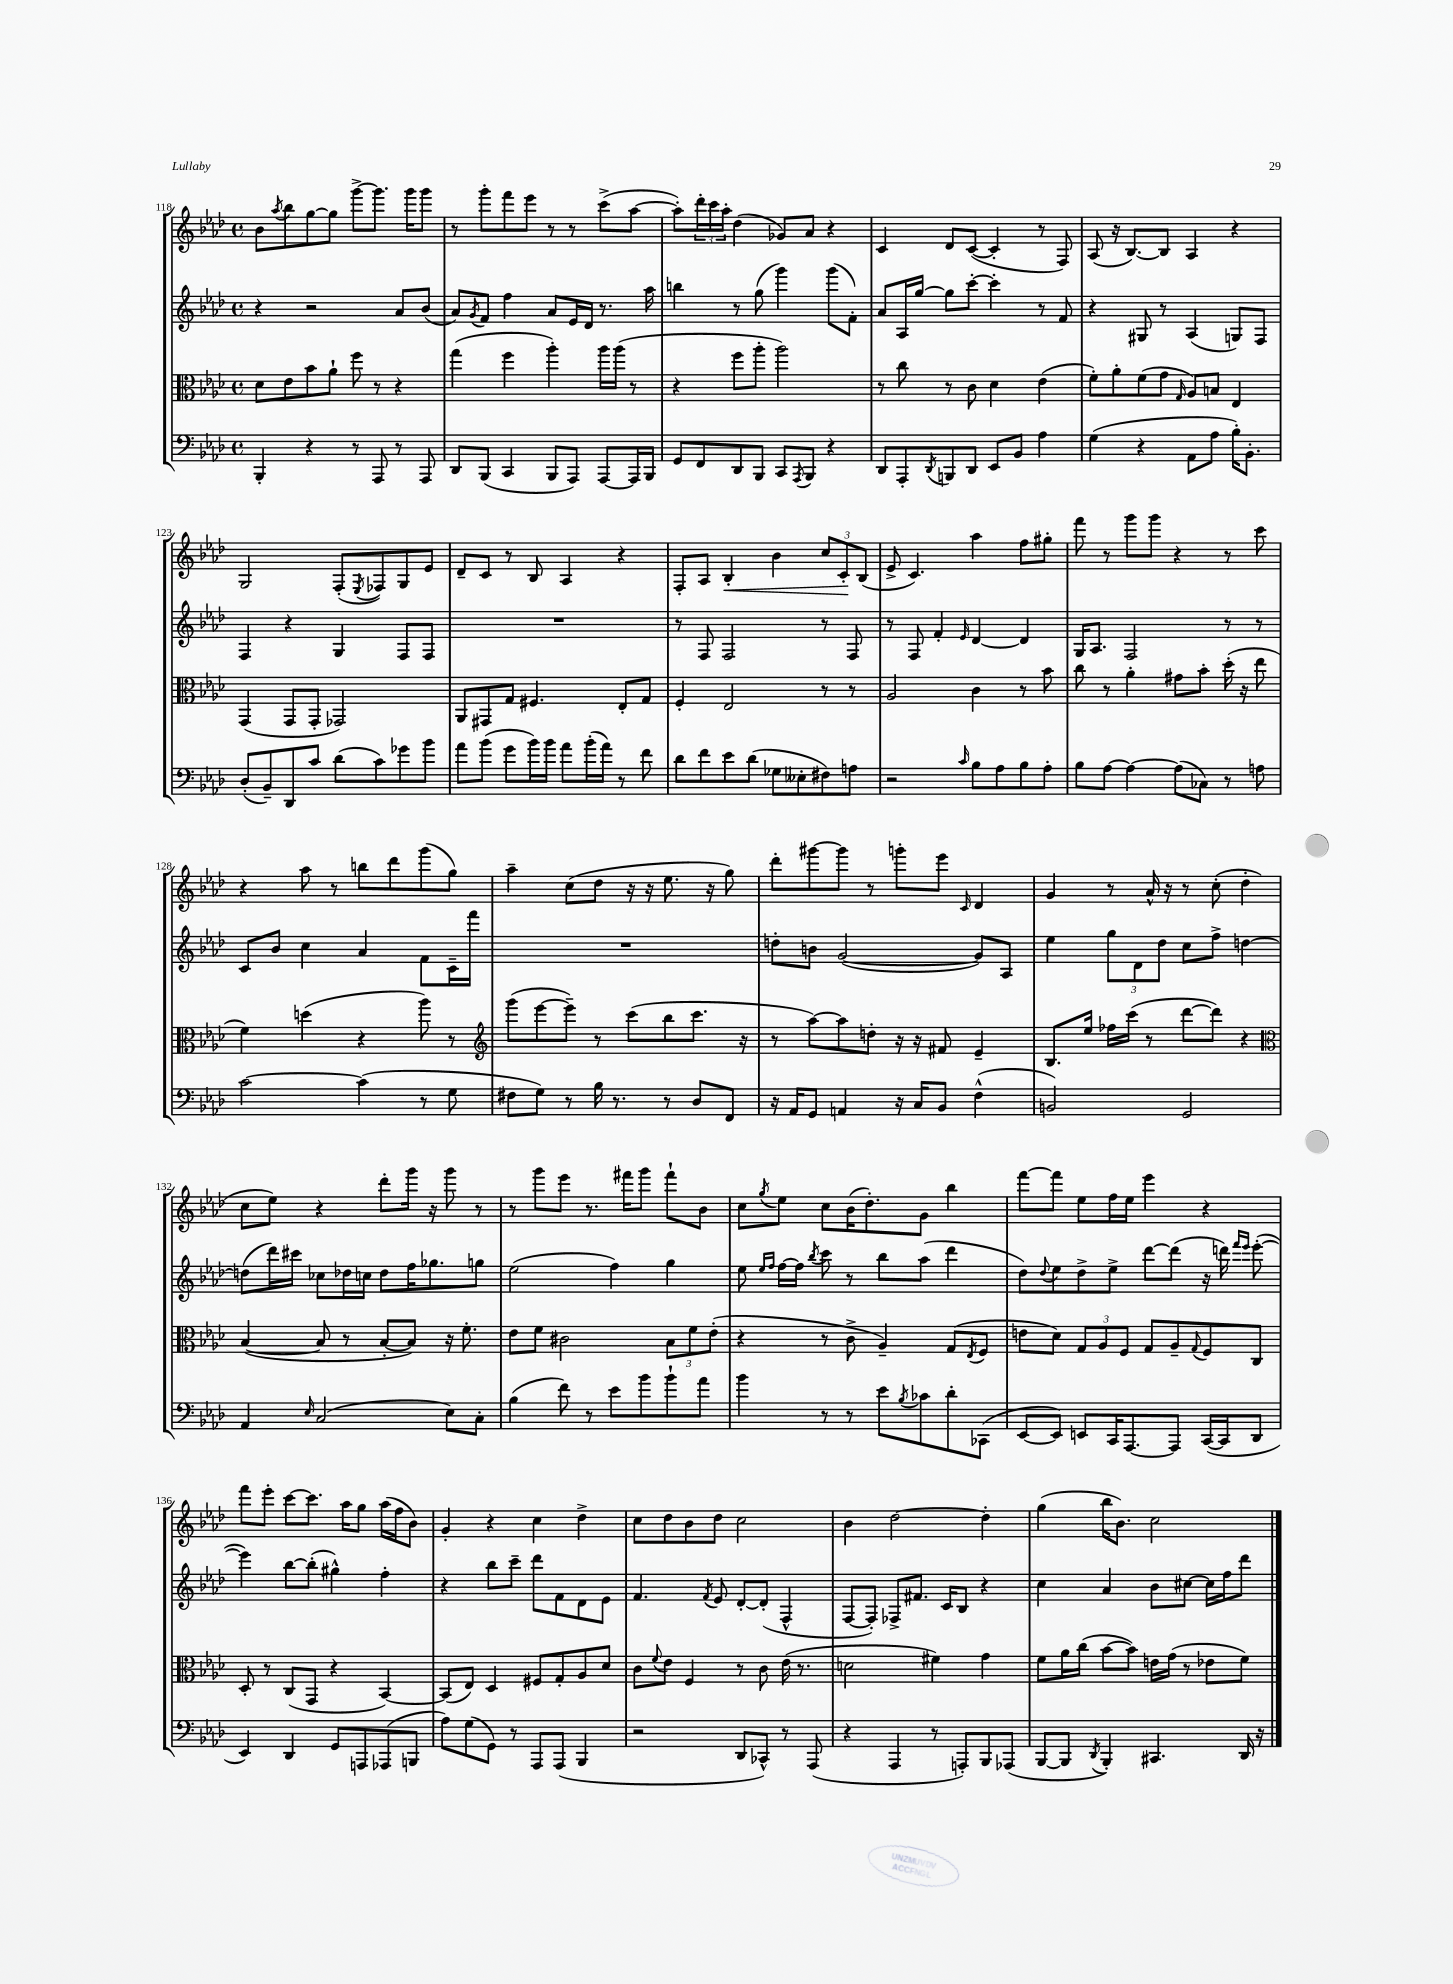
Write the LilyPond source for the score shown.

<<
\new StaffGroup <<
\new Staff = "s0" {
    \clef treble \key aes \major \defaultTimeSignature \time 4/4
    bes'8 \acciaccatura { aes''8 } bes''8 g''8~ g''8 g'''8~-> g'''8. g'''16 g'''8 |
    r8 g'''8-. f'''8 ees'''8 r8 r8 c'''8->( aes''8~ |
    aes''8-.) \tuplet 3/2 { des'''16-. c'''16 aes''16-. } des''4( ges'8) aes'8 r4 |
    c'4 des'8 c'8~( c'4-. r8 f8) |
    aes8( r16 bes8.~) bes8 aes4 r4 |
    g2 f8-.( \acciaccatura { ees8 } fes8) g8 ees'8 |
    des'8-- c'8 r8 bes8 aes4 r4 |
    f8-. aes8 bes4-.\< bes'4 \tuplet 3/2 { c''8 c'8-.\! bes8( } |
    ees'8-> c'4.) aes''4 f''8 gis''8-. |
    f'''8 r8 g'''8 g'''8 r4 r8 c'''8 |
    r4 aes''8 r8 b''8 des'''8 g'''8( g''8) |
    aes''4-- c''8( des''8 r16 r16 ees''8. r16 g''8) |
    des'''8-. gis'''8~ gis'''8 r8 g'''8-. ees'''8 \grace { c'16 } des'4 |
    g'4 r8 aes'16-^ r16 r8 c''8-.( des''4-. |
    c''8 ees''8) r4 des'''8-. g'''16 r16 g'''8 r8 |
    r8 g'''8 ees'''8 r8. fis'''16 g'''8 fis'''8-! bes'8 |
    c''8 \acciaccatura { g''8 } ees''8 c''8 bes'16( des''8.-.) g'8 bes''4 |
    f'''8~ f'''8 ees''8 f''16 ees''16 ees'''4 r4 |
    f'''8 ees'''8-. c'''8~ c'''8. aes''16 g''8 aes''16( f''16 bes'8) |
    g'4-. r4 c''4 des''4-> |
    c''8 des''8 bes'8 des''8 c''2 |
    bes'4 des''2~ des''4-. |
    g''4( bes''16 bes'8.) c''2 \bar "|." |
}
\new Staff = "s1" {
    \clef treble \key aes \major \defaultTimeSignature \time 4/4
    r4 r2 aes'8 bes'8( |
    aes'8) \acciaccatura { g'8 } f'8 f''4 aes'8 ees'16 des'16 r8. aes''16 |
    b''4 r8 g''8( g'''4) g'''8( f'8-.) |
    aes'8 aes16 g''16~ g''8 c'''8~-. c'''4-. r8 f'8 |
    r4 gis8 r8 aes4( g8) f8 |
    f4 r4 g4 f8 f8 |
    R1 |
    r8 f8 f2 r8 f8 |
    r8 f8 f'4-. \grace { ees'16 } des'4~ des'4 |
    g16 aes8. f2 r8 r8 |
    c'8 bes'8 c''4 aes'4 f'8 c'16-- f'''16 |
    R1 |
    d''8-. b'8 g'2~( g'8) aes8 |
    ees''4 \tuplet 3/2 { g''8 des'8 des''8 } c''8 f''8-> d''4~ |
    d''8( des'''16) cis'''16 ces''8 des''16 c''16 des''8 f''16 ges''8. g''8 |
    ees''2( f''4) g''4 |
    ees''8 \grace { ees''16 f''16 } f''16~ f''16 \acciaccatura { bes''8 } c'''8 r8 bes''8 aes''8( des'''4 |
    des''8) \appoggiatura { des''8 } ees''8 des''8-> ees''8-> des'''8~ des'''8( r16 d'''16) \grace { f'''16 ees'''16 } ees'''8~-.( |
    ees'''4) bes''8~ bes''8-.( gis''4-^) f''4-. |
    r4 bes''8 c'''8-- des'''8 f'8 des'8 ees'8 |
    f'4. \acciaccatura { f'8 } ees'8 des'8~-. des'8-.( f4-^ |
    f8~ f8-.) fes8-> fis'8. c'16 bes8 r4 |
    c''4 aes'4 bes'8 cis''8~ cis''16 f''16 des'''8 \bar "|." |
}
\new Staff = "s2" {
    \clef alto \key aes \major \defaultTimeSignature \time 4/4
    des'8 ees'8 bes'8 aes'8-! f''8 r8 r4 |
    g''4( f''4 aes''4-.) aes''16 aes''16( r8 |
    r4 f''8 aes''8-. aes''2) |
    r8 c''8 r8 c'8 des'4 ees'4( |
    f'8-.) aes'8-. f'8( g'8 \grace { g16 } aes8) b8 ees4 |
    g,4( g,8 g,8-. ges,2) |
    aes,8 gis,8 g8 fis4. ees8-. g8 |
    f4-. ees2 r8 r8 |
    aes2 c'4 r8 bes'8 |
    c''8 r8 aes'4-. gis'8 bes'8-. des''16-.( r16 ees''8 |
    f'4) d''4( r4 aes''8) r8 |
    \clef treble g'''8( ees'''8~ ees'''8--) r8 c'''8( bes''8 c'''8. r16 |
    r8 aes''8~) aes''8 d''8-. r16 r16 fis'8 ees'4-- |
    bes8. ees''16 fes''16 c'''16( r8 des'''8~ des'''8) r4 |
    \clef alto bes4~( bes8 r8 bes8~-. bes8) r16 f'8.-. |
    ees'8 f'8 cis'2 \tuplet 3/2 { bes8 f'8 ees'8-.( } |
    r4 r8 c'8-> aes4--) g8( \acciaccatura { ees8 } f8 |
    e'8 des'8) \tuplet 3/2 { g8 aes8 f8 } g8 aes8-- \appoggiatura { g8 } f8 c8 |
    des8-. r8 c8( g,8 r4 bes,4~) |
    bes,8( ees8) des4 fis8 g8-. aes8 des'8 |
    c'8 \appoggiatura { f'8 } ees'8 f4 r8 c'8 ees'16( r8. |
    d'2 fis'4) g'4 |
    f'8 aes'16 c''16( bes'8~ bes'8) e'16 g'16( r8 ees'8 f'8) \bar "|." |
}
\new Staff = "s3" {
    \clef bass \key aes \major \defaultTimeSignature \time 4/4
    bes,,4-. r4 r8 aes,,8 r8 aes,,8 |
    des,8 bes,,8( c,4 bes,,8 aes,,8) aes,,8~ aes,,16 bes,,16 |
    g,8 f,8 des,8 bes,,8 c,8 \acciaccatura { aes,,8 } bes,,8 r4 |
    des,8 aes,,8-. \acciaccatura { des,8 } b,,8 des,8 ees,8 bes,8 aes4 |
    g4( r4 aes,8 aes8 bes16-.) bes,8.-. |
    des8-.( bes,8--) des,8 c'8 des'8( c'8) ges'8 bes'8 |
    aes'8 bes'8( g'8 bes'16) bes'16 aes'8 bes'16-.( aes'16) r8 f'8 |
    des'8 f'8 ees'8 des'8( ges8 eeses8-. fis8) a8 |
    r2 \grace { c'16 } bes8 aes8 bes8 aes8-. |
    bes8 aes8~ aes4~ aes8( ces8) r8 a8 |
    c'2~ c'4( r8 g8 |
    fis8 g8) r8 bes16 r8. r8 des8 f,8 |
    r16 aes,16 g,8 a,4 r16 c16 bes,8 f4-^( |
    b,2) g,2 |
    aes,4 \grace { ees16 } c2( ees8) c8-. |
    bes4( f'8) r8 ees'8 bes'8 bes'8-! aes'8 |
    bes'4 r8 r8 ees'8 \acciaccatura { bes8 } ces'8 des'8-. ces,8( |
    ees,8~ ees,8) e,8 c,16 aes,,8.~ aes,,8 c,16~( c,16 des,8 |
    ees,4) des,4 g,8 a,,8 aes,,8( b,,8 |
    aes8) g8( g,8) r8 aes,,8 aes,,8( bes,,4 |
    r2 des,8 ces,8-^) r8 aes,,8( |
    r4 aes,,4 r8 a,,8-.) bes,,8 aes,,8( |
    bes,,8~ bes,,8 \acciaccatura { des,8 } bes,,4-.) cis,4. des,16 r16 \bar "|." |
}
>>
>>
\layout { \context { \Score currentBarNumber = #118 } }
